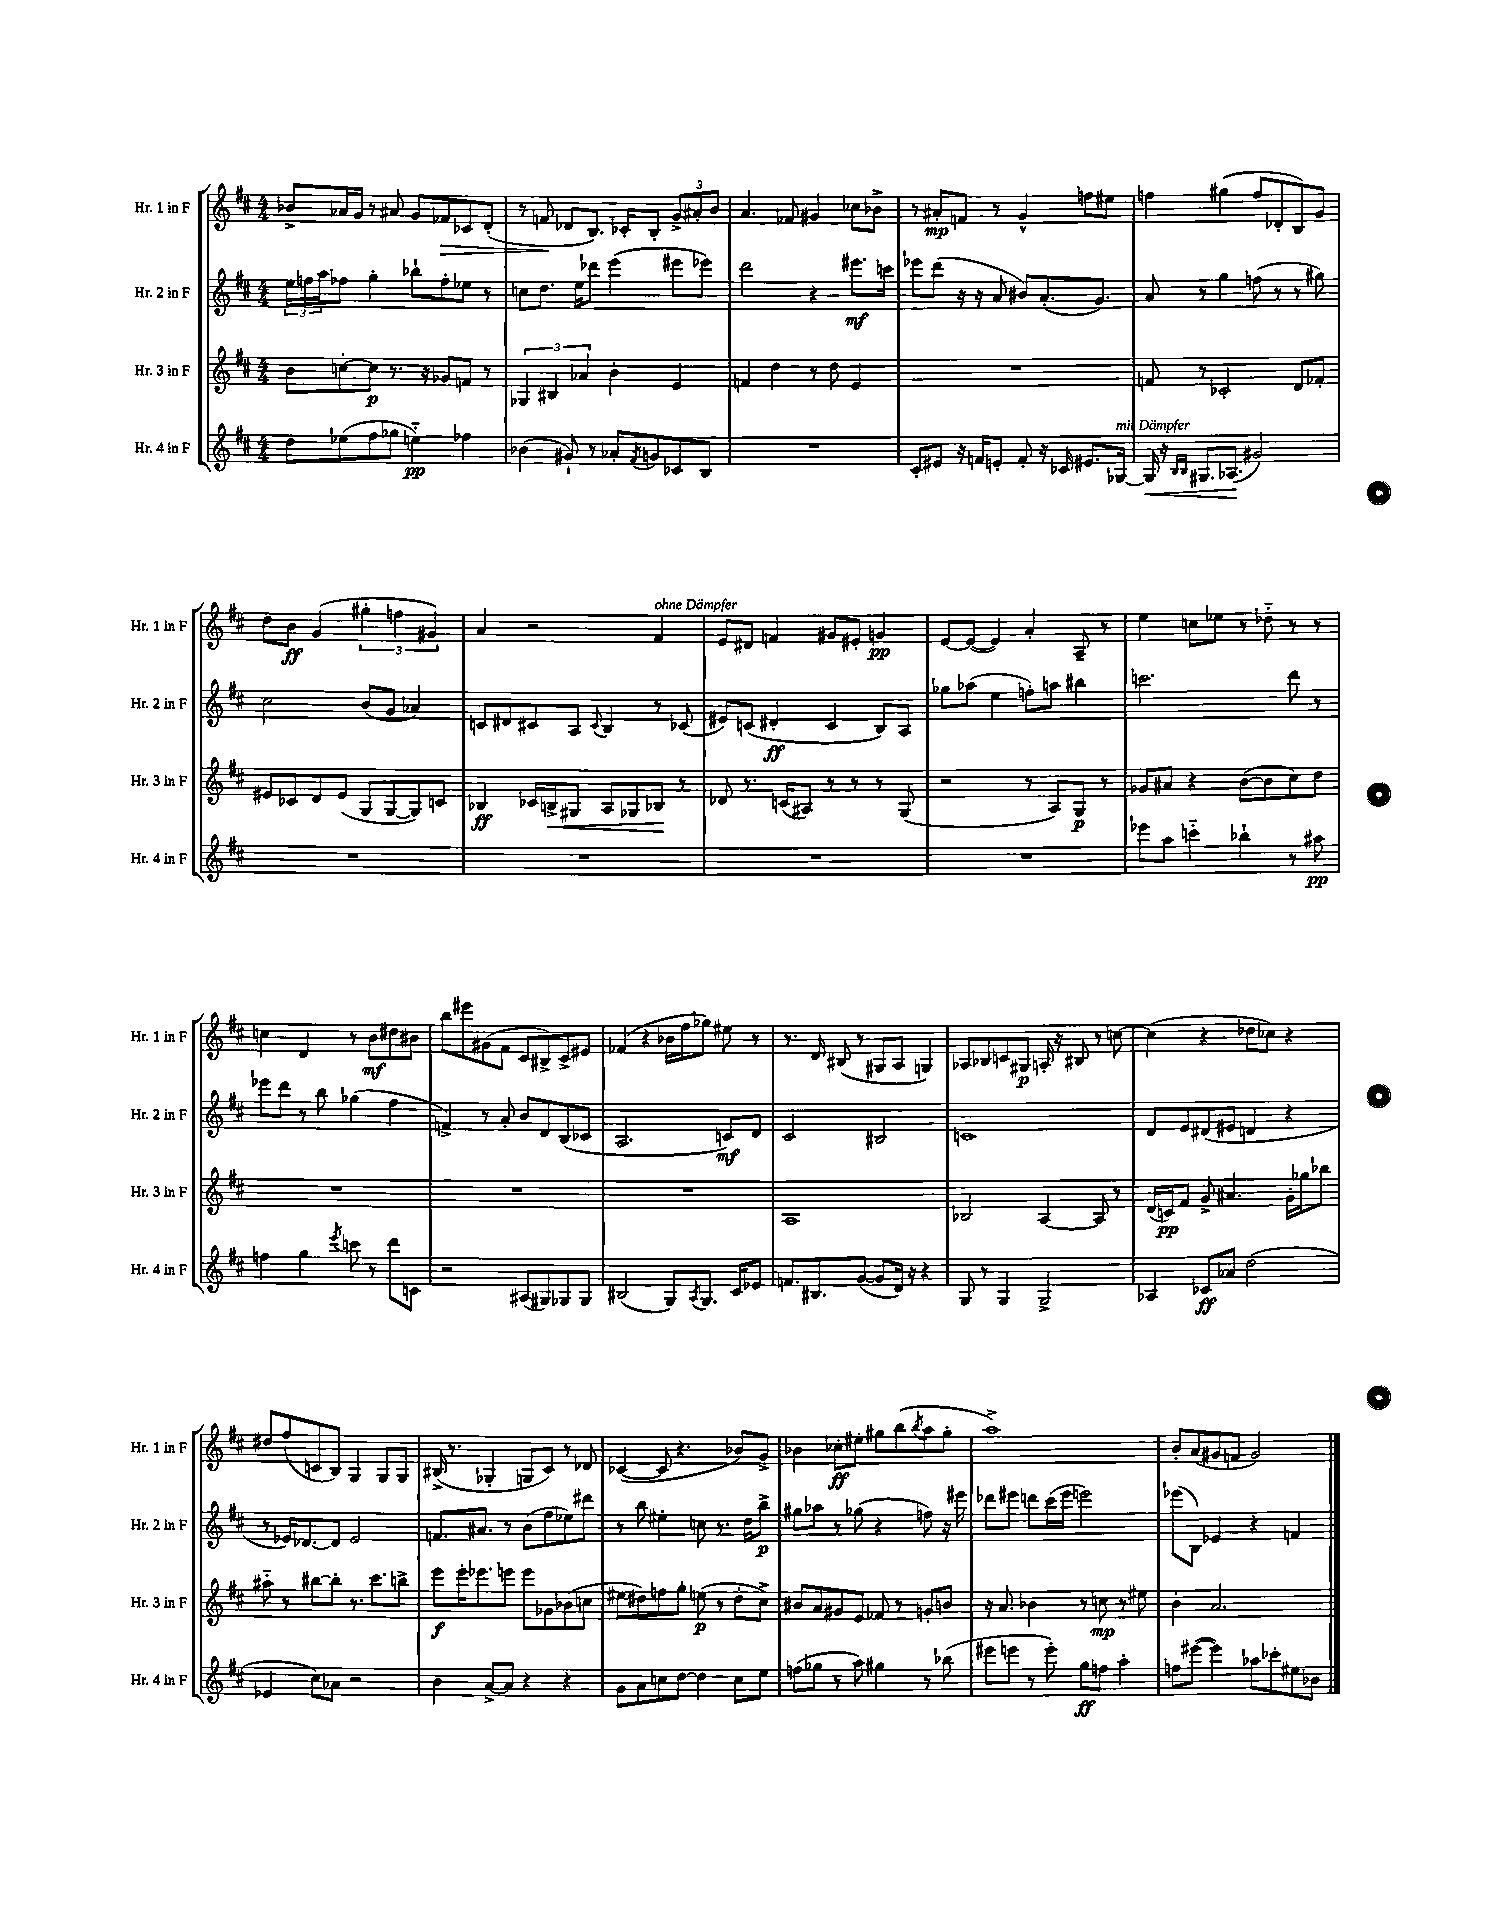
<<
\new StaffGroup <<
\new Staff = "s0" \with { instrumentName = "Hr. 1 in F" shortInstrumentName = "Hr. 1 in F" } {
    \clef treble \key d \major \numericTimeSignature \time 4/4
    bes'8-> aes'16 g'16 r8 ais'8 g'8 fes'8\> ces'8 d'8-.( |
    r8 f'8\! des'8 b8.) ces'16-. b8-. \tuplet 3/2 { g'8-> ais'8-. b'8 } |
    a'4. fes'8 gis'4 ces''8 bes'8-> |
    r8 ais'8-.\mp f'8 r8 g'4-^ f''8 eis''8 |
    f''4 gis''4( f''8 des'8-. b8) g'8 |
    d''8 b'8\ff g'4( \tuplet 3/2 { gis''4-. f''4 gis'4) } |
    a'4 r2 fis'4^\markup { \italic "ohne Dämpfer" } |
    e'8 dis'8 f'4 gis'8 eis'8-. g'4\pp |
    e'8~ e'8~( e'4) a'4-. a8-- r8 |
    e''4 c''8 ees''8 r8 des''8-_ r8 r8 |
    c''4 d'4 r8 b'8\mf dis''8 bis'8 |
    b''8 eis'''8 gis'8( fis'8 cis'8 bis8->) cis'8-> eis'8 |
    fes'4( r4 bes'16 fis''16 ges''8) eis''8 r8 |
    r8. d'16 bis8( r8 gis8 a8 g4) |
    aes8 bes8 c'8 gis8\p a16-. r16 bis8 r8 c''8~ |
    c''4( r4 des''8 ces''8) r4 |
    dis''8 fis''8( c'8 b8) g4 g8 g8 |
    bis16->( r8. ges4-. g8 cis'8) r8 des'8 |
    ces'4~( ces'8 r4. bes'8) g'8-> |
    bes'4 ces''8-.\ff eis''8-. gis''8 b''8( \acciaccatura { b''8 } a''8 gis''8-. |
    a''1->) |
    b'8-. a'8( gis'8 f'8 gis'2) \bar "|." |
}
\new Staff = "s1" \with { instrumentName = "Hr. 2 in F" shortInstrumentName = "Hr. 2 in F" } {
    \clef treble \key d \major \numericTimeSignature \time 4/4
    \tuplet 3/2 { e''16 f''16 a''16 } fes''8 g''4-. bes''8-! fes''8-. ees''8 r8 |
    c''8 d''8. e''16 des'''8 e'''4( eis'''8 ees'''8) |
    d'''2 r4 eis'''8.\mf c'''16 |
    ees'''8 d'''8( r16 r16 a'8 bis'8) a'8.-.( g'8.) |
    a'8 r8 g''4 f''8( r8 r8 gis''8) |
    cis''2 b'8( g'8 aes'4) |
    c'8 dis'8 cis'8 a8 \appoggiatura { cis'8 } b4 r8 ces'8( |
    eis'8) c'8( dis'4-.\ff c'4 b8) a8 |
    ges''8 aes''8( e''4 f''8-.) a''8 bis''4 |
    c'''2. d'''8 r8 |
    ees'''8 d'''8 r8 b''8 ges''4( fis''4 |
    f'4->) r8 a'8-. b'8 d'8 b8( ces'8 |
    a2. c'8\mf) d'8 |
    cis'2 bis2 |
    c'1 |
    d'8 e'8 dis'8( eis'8 d'4 r4 |
    r8 ees'16) des'8.~ des'8 ees'2 |
    f'8. ais'8. r8 b'8( fis''8 ees''8) dis'''8 |
    r8 b''8 eis''4-. c''8 r8. d''16 b''8->\p |
    gis''8 aes''8 r8 ges''8( r4 f''8) r16 eis'''16 |
    des'''8 eis'''8 d'''8 cis'''16( eis'''16 e'''2) |
    ees'''8( b8) ees'4 r4 f'4 \bar "|." |
}
\new Staff = "s2" \with { instrumentName = "Hr. 3 in F" shortInstrumentName = "Hr. 3 in F" } {
    \clef treble \key d \major \numericTimeSignature \time 4/4
    b'8 c''8~-. c''8\p r8. r16 ges'8 f'8 r8 |
    \tuplet 3/2 { ges4 bis4 aes'4 } b'4-. e'4 |
    f'4 d''4 r8 d''8 e'4 |
    R1 |
    f'8 r8 ces'2-. d'8 fes'8-. |
    eis'8 ces'8 d'8 eis'8( g8 g8~ g8) c'8 |
    bes4\ff ces'16 b16->\< gis8 a8 ges8 bes8\! r8 |
    des'8 r8. c'16( ais8) r8 r8 r8 g8( |
    r2 r8 a8) g8\p r8 |
    ges'8 ais'8 r4 b'8~( b'8 cis''8) d''8 |
    R1 |
    R1 |
    R1 |
    a1 |
    bes2 a4~ a8 r8 |
    d'16( c'16\pp) fis'8 g'8-> ais'4. g'16-. ges''16 bes''8 |
    ais''8-_ r8 bis''8~ bis''8-. r8. cis'''8. b''8-> |
    e'''8\f e'''16-. ees'''8. e'''8 e'''8 ges'8 bes'8( c''8 |
    eis''8 dis''8) f''8 g''8-. e''8\p( r8 dis''8-. cis''8->) |
    bis'8 a'8 gis'8 e'8 fes'8 r8 g'8-. b'8 |
    r16 a'8. bes'4 r8 c''8\mp r8 eis''8 |
    b'4-. a'2. \bar "|." |
}
\new Staff = "s3" \with { instrumentName = "Hr. 4 in F" shortInstrumentName = "Hr. 4 in F" } {
    \clef treble \key d \major \numericTimeSignature \time 4/4
    d''8 ees''8( fis''8 ges''8 e''4-_\pp) fes''4 |
    bes'4( gis'8-!) r8 aes'8-. \acciaccatura { fis'8 } g'8 ces'8 b8 |
    R1 |
    cis'8-. eis'8 r16 f'16 e'8-. f'8-. r16 ces'16 eis'8. ges16~^\markup { \italic "mit Dämpfer" } |
    ges16\< r16 \grace { b16 b16 } gis8. aes8.\!( gis'2) |
    R1 |
    R1 |
    R1 |
    R1 |
    ees'''8 a''8 c'''4-_ bes''4-! r8 ais''8\pp |
    f''4 g''4 \acciaccatura { e'''8 } c'''8 r8 d'''8 c'8 |
    r2 ais8( gis8) ges8 ges8 |
    bis2( g8) \acciaccatura { a8 } g8. cis'16 ees'8 |
    f'8. bis8. g'8~( g'8 d'16) r16 r4 |
    g8 r8 g4 g2-> |
    aes4 ces'8\ff aes'8 d''2( |
    ees'4 cis''8) aes'8 r2 |
    b'4 a'8~-> a'8 r4 r4 |
    g'8 a'8 c''8 d''8~ d''4 c''8 e''8 |
    f''8( ges''8 r8 a''8) gis''4 r8 bes''8( |
    eis'''8 e'''8 r8 e'''8-.) g''8\ff f''8 a''4-. |
    f''8 eis'''8~( eis'''4) aes''8 ces'''8-. eis''8 bes'8 \bar "|." |
}
>>
>>
\layout { \context { \Score \remove "Bar_number_engraver" } }
